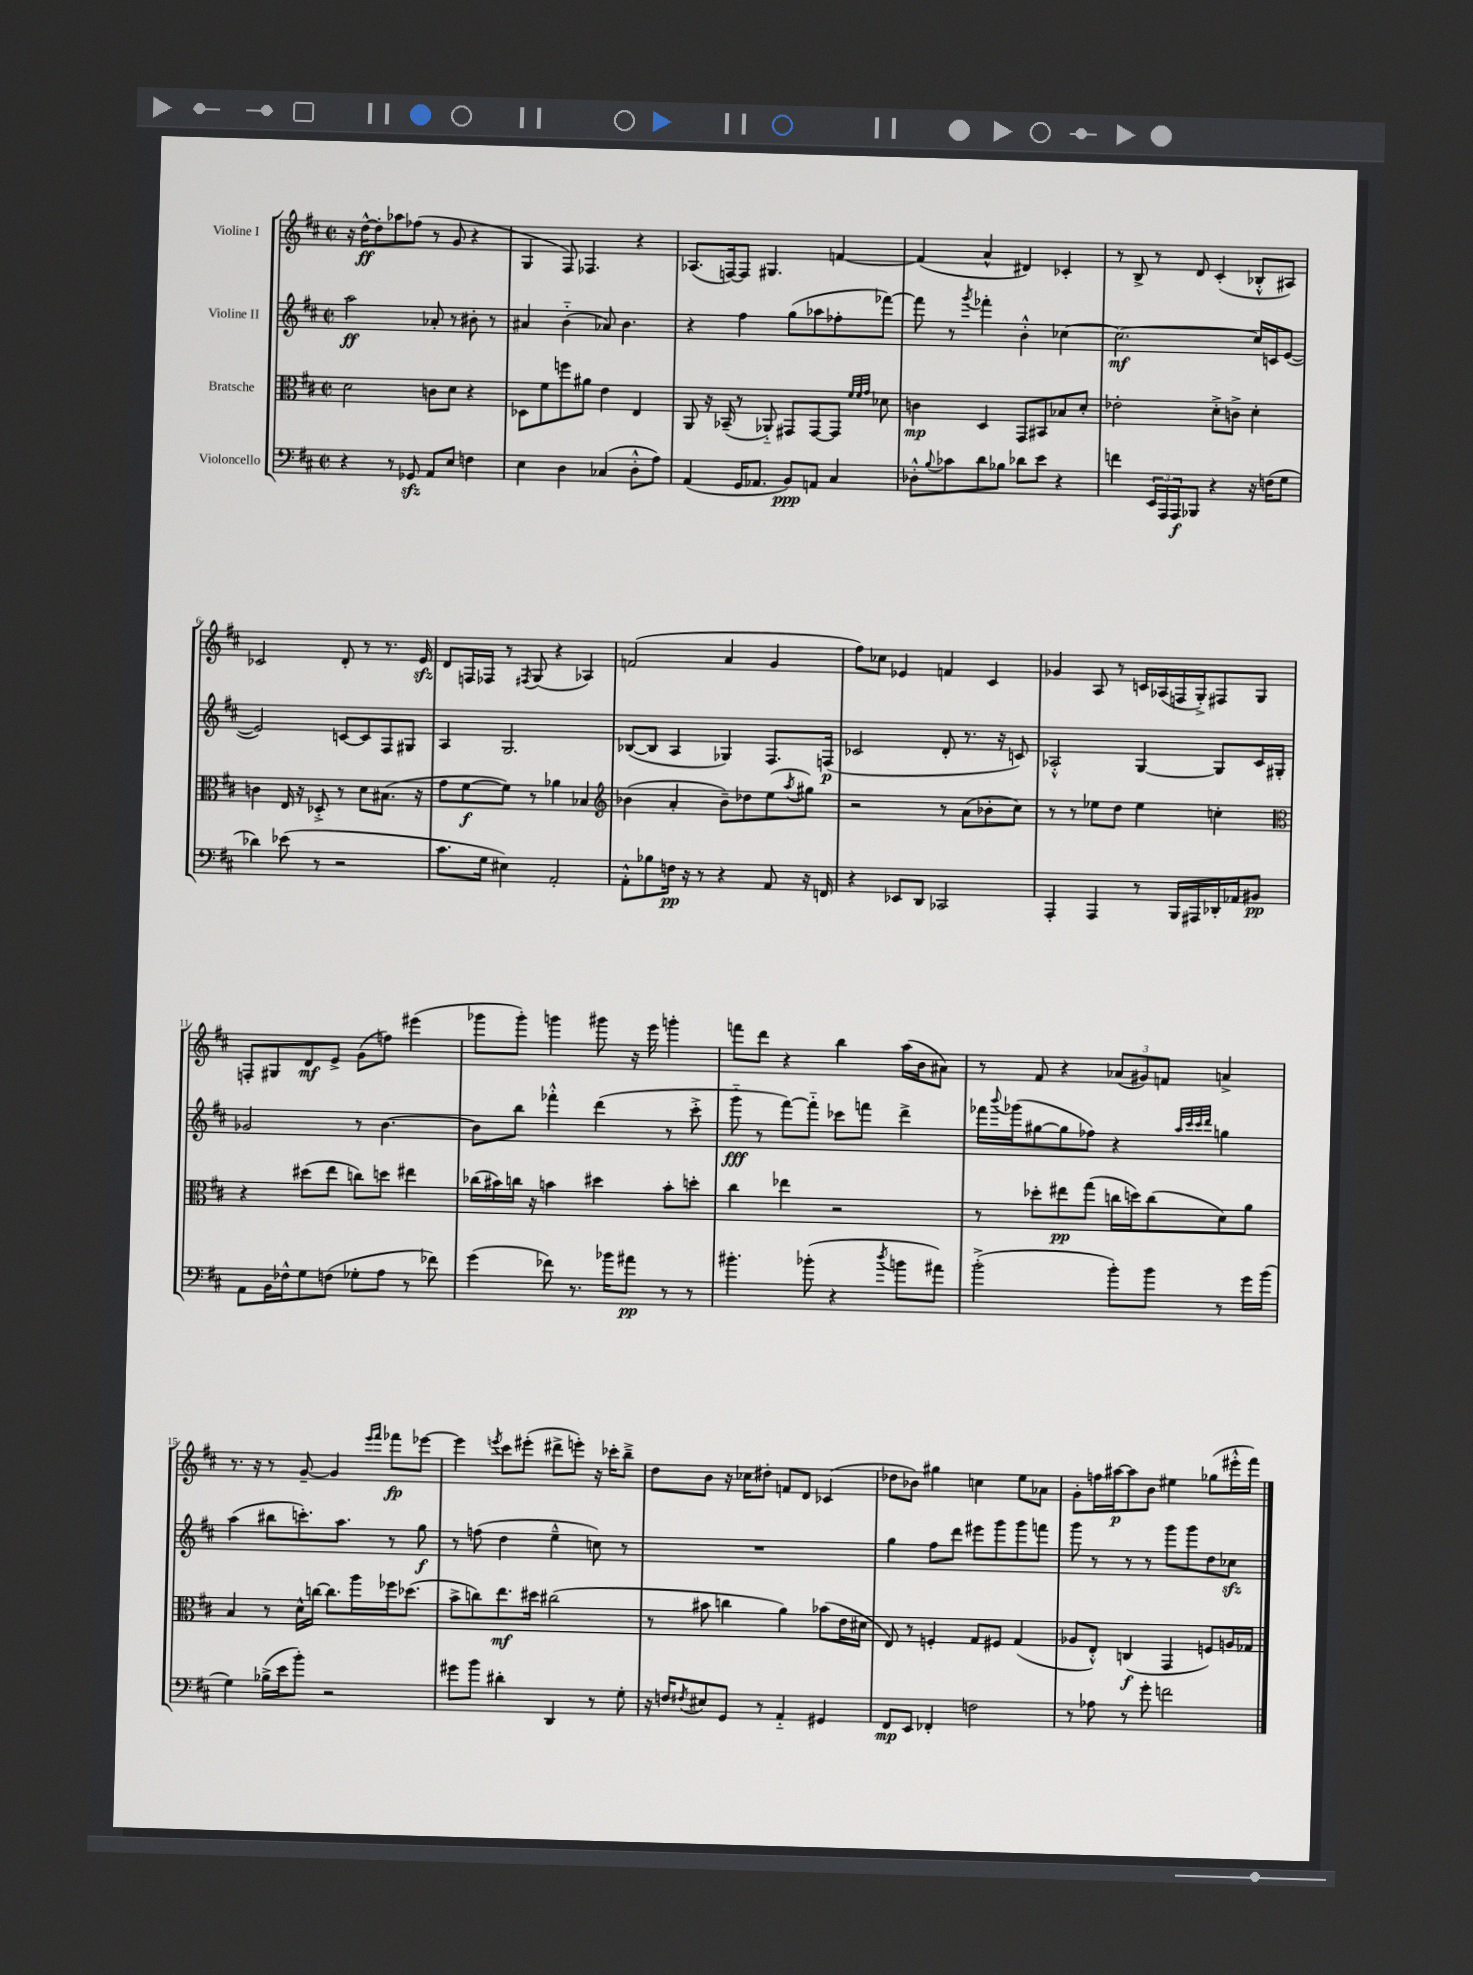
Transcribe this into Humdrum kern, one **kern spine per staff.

**kern	**dynam	**kern	**dynam	**kern	**dynam	**kern	**dynam
*part4	*part4	*part3	*part3	*part2	*part2	*part1	*part1
*staff4	*staff4	*staff3	*staff3	*staff2	*staff2	*staff1	*staff1
*I"Violoncello	*	*I"Bratsche	*	*I"Violine II	*	*I"Violine I	*
*clefF4	*	*clefC3	*	*clefG2	*	*clefG2	*
*k[f#c#]	*	*k[f#c#]	*	*k[f#c#]	*	*k[f#c#]	*
*M2/2	*	*M2/2	*	*M2/2	*	*M2/2	*
*met(c|)	*	*met(c|)	*	*met(c|)	*	*met(c|)	*
=1	=1	=1	=1	=1	=1	=1	=1
4r	.	2d\	.	2aa\	ff	16r	.
.	.	.	.	.	.	[16dd^^\KL	ff
.	.	.	.	.	.	8dd'\]	.
8r	.	.	.	.	.	8aa-X\	.
8GG-Xzz/	.	.	.	.	.	(8ff-X\J	.
8AA/L	.	8cn\L	.	8a-X'/	.	8r	.
8E/J	.	8d\J	.	8r	.	8g/	.
4Fn\	.	4r	.	8b#X'\	.	4r	.
.	.	.	.	8r	.	.	.
=2	=2	=2	=2	=2	=2	=2	=2
4E\	.	8D-X\L	.	4a#X/	.	4G/	.
.	.	8f#\	.	.	.	.	.
4D\	.	8ffn\	.	(4b\	.	8F#/)	.
.	.	8a#X\J	.	.	.	4.F-X/	.
(4C-X/	.	4e\	.	8a-X/)	.	.	.
.	.	.	.	4.b\	.	.	.
8D'^^\L	.	4E/	.	.	.	4r	.
8A\J)	.	.	.	.	.	.	.
=3	=3	=3	=3	=3	=3	=3	=3
(4AA/	.	8AA/	.	4r	.	(8.A-X/L	.
.	.	16r	.	.	.	.	.
.	.	(16BB-X~/	.	.	.	[16Fn/k)	.
16GG/KL	.	8r	.	4ff#\	.	8F/J]	.
8.AA-X/J	.	.	.	.	.	.	.
.	.	8AA-X/)	.	.	.	4.G#X/	.
8BB/L)	ppp	8GG#X/L	.	(8gg\L	.	.	.
8AAn/J	.	[8GG#/	.	8aa-X\	.	.	.
4C#/	.	8GG#/J]	.	8ff-X'\	.	[4fn/	.
.	.	32qqf#/LLL	.	.	.	.	.
.	.	32qqf#/	.	.	.	.	.
.	.	32qqg/JJJ	.	.	.	.	.
.	.	8d-X\	.	[8fff-X\J)	.	.	.
=4	=4	=4	=4	=4	=4	=4	=4
8D-X'^^\L	.	4cn\	mp	8fff-\]	.	(4f/]	.
8qqB/	.	.	.	.	.	.	.
8c-X\	.	.	.	8r	.	.	.
.	.	.	.	8qggg/	.	.	.
8d\	.	4D/	.	4fff-X'\	.	4a^^/	.
8B-X\J	.	.	.	.	.	.	.
8d-X\L	.	8GG/L	.	4b'^^\	.	4d#X/)	.
8e\J	.	8BB#X/	.	.	.	.	.
4r	.	8B-X/	.	[4cc-X\	.	4c-X'/	.
.	.	8d'/J	.	.	.	.	.
=5	=5	=5	=5	=5	=5	=5	=5
4fn\	.	2e-X'\	.	2.cc-\_	mf	8r	.
.	.	.	.	.	.	8B^/	.
24EE/LL	.	.	.	.	.	8r	.
24AAA/	.	.	.	.	.	.	.
24AAA/J	f	.	.	.	.	.	.
8BBB-X/J	.	.	.	.	.	8d/	.
4r	.	8d'^\L	.	.	.	(4c#'/	.
.	.	8cn^\J	.	.	.	.	.
16r	.	4d'\	.	16cc-/LL]	.	8B-X'^^/L	.
(16Fn\KL	.	.	.	16cn/J	.	.	.
8G\J	.	.	.	([8e/J	.	8A#X/J)	.
!!LO:LB:g=z
=6	=6	=6	=6	=6	=6	=6	=6
4d-X\)	.	4cn\	.	2e/])	.	2c-X/	.
(8e-X\	.	16E/	.	.	.	.	.
.	.	16r	.	.	.	.	.
8r	.	8D-X'^/	.	.	.	.	.
2r	.	8r	.	[8cn/L	.	8d'/	.
.	.	8d\L	.	8c/]	.	8r	.
.	.	(8.B#X\J	.	8F#/	.	8.r	.
.	.	.	.	8G#X/J	.	.	.
.	.	16r	.	.	.	16ezz/	.
=7	=7	=7	=7	=7	=7	=7	=7
8.c#\L	.	8g\L	.	4A/	.	8d/L	.
.	.	[8f#\	f	.	.	16Fn/L	.
16G\Jk	.	.	.	.	.	16F-X/JJ	.
4E#X\)	.	8f#\J])	.	2.G/	.	8r	.
.	.	.	.	.	.	8qF#X/	.
.	.	8r	.	.	.	(8G/	.
2AA'/	.	4a-X\	.	.	.	4r	.
.	.	4B-X/	.	.	.	4A-X/)	.
=8	=8	=8	=8	=8	=8	=8	=8
*	*	*clefG2	*	*	*	*	*
8AA'^^\L	.	(4b-X\	.	([8B-X/L	.	(2fn/	.
8B-X\	.	.	.	8B-/J]	.	.	.
16Fn\Jk	pp	4a'/	.	4A/	.	.	.
16r	.	.	.	.	.	.	.
8r	.	.	.	.	.	.	.
4r	.	8b-~\L)	.	4G-X/)	.	4a/	.
.	.	8dd-X\	.	.	.	.	.
8AA/	.	(8ee\	.	8.F#/L	.	4g/	.
.	.	8qaa/	.	.	.	.	.
16r	.	8gg#X\J)	.	.	.	.	.
16FFn/	.	.	.	(16Fn/Jk	p	.	.
=9	=9	=9	=9	=9	=9	=9	=9
4r	.	2r	.	2c-X/	.	8ff#\L)	.
.	.	.	.	.	.	8cc-X\J	.
8EE-X/L	.	.	.	.	.	4e-X/	.
8DD/J	.	.	.	.	.	.	.
2CC-X/	.	8r	.	8d'/	.	4fn/	.
.	.	(8a\L	.	8.r	.	.	.
.	.	8b-X'\	.	.	.	4c#/	.
.	.	.	.	16r	.	.	.
.	.	8cc#\J)	.	8cn/)	.	.	.
=10	=10	=10	=10	=10	=10	=10	=10
4AAA'/	.	8r	.	2A-X'^^/	.	4g-X/	.
.	.	8r	.	.	.	.	.
4AAA/	.	8ee-X\L	.	.	.	8A/	.
.	.	8dd\J	.	.	.	8r	.
8r	.	4ee-\	.	[4G/	.	16cn/LL	.
.	.	.	.	.	.	(16A-X/	.
16BBB/LL	.	.	.	.	.	16Fn/	.
16AAA#X/	.	.	.	.	.	16G'^/J)	.
16DD-X'/	.	4ccn'\	.	8G/L]	.	8F#X/	.
16AA-X/J	.	.	.	.	.	.	.
8BB#X/J	pp	.	.	16c#/L	.	8G/J	.
.	.	.	.	16G#X'/JJ	.	.	.
!!LO:LB:g=z
=11	=11	=11	=11	=11	=11	=11	=11
*	*	*clefC3	*	*	*	*	*
8AA\L	.	4r	.	2g-X/	.	8Fn'/L	.
16BB\L	.	.	.	.	.	8G#X/	.
16F-X^^\J	.	.	.	.	.	.	.
8G\	.	(8dd#X\L	.	.	.	8d/	mf
(8Fn\J	.	8ee\J	.	.	.	8e^/J	.
8G-X'\L	.	8ccn\L)	.	8r	.	(8g\L	.
8A\J	.	8ddn\J	.	[4.b\	.	8ffn\J)	.
8r	.	4ee#X\	.	.	.	(4eee#X\	.
8f-X\)	.	.	.	.	.	.	.
=12	=12	=12	=12	=12	=12	=12	=12
(4g\	.	(16cc-X\LL	.	8b\L]	.	8ggg-X\L	.
.	.	16b#X\)	.	.	.	.	.
.	.	16ccn\JJ	.	8bb\J	.	8ggg-'\J)	.
.	.	16r	.	.	.	.	.
8f-X\)	.	4bn\	.	4fff-X'^^\	.	4gggn\	.
8.r	.	.	.	.	.	.	.
.	.	4dd#X\	.	(4ddd\	.	8ggg#X\	.
16b-X\KL	.	.	.	.	.	.	.
8a#X\J	pp	.	.	.	.	16r	.
.	.	.	.	.	.	16eee\	.
8r	.	8b'\L	.	8r	.	4gggn'\	.
8r	.	8ddn'\J	.	8ccc#'^\	.	.	.
=13	=13	=13	=13	=13	=13	=13	=13
4.b#X'\	.	4cc#\	.	8ggg\	fff	8fffn\L	.
.	.	.	.	8r	.	8ddd\J	.
.	.	4ee-X\	.	[8fff#\L)	.	4r	.
(8b-X'\	.	.	.	8fff#\J]	.	.	.
4r	.	2r	.	8ccc-X\L	.	4bb\	.
.	.	.	.	8fffn\J	.	.	.
8qdd/	.	.	.	.	.	.	.
8bn\L	.	.	.	4ddd^\	.	(16aa\LL	.
.	.	.	.	.	.	16b\J	.
8a#X\J)	.	.	.	.	.	8a#X\J)	.
=14	=14	=14	=14	=14	=14	=14	=14
(2b'^\	.	8r	.	16fff-X\LL	.	8r	.
.	.	.	.	8qqbbb/	.	.	.
.	.	.	.	(16ggg-X\J	.	.	.
.	.	8dd-X'\L	.	[8gg#X\	.	8f#/	.
.	.	8ee#X\	pp	8gg#\]	.	4r	.
.	.	(8gg\J	.	8ff-X\J)	.	.	.
8b'\L)	.	16ccn\LL	.	4r	.	(12a-X/L	.
.	.	16ddn\J)	.	.	.	.	.
.	.	.	.	.	.	12g#X/)	.
8b\J	.	(8cc\	.	.	.	.	.
.	.	.	.	.	.	12fn/J	.
.	.	.	.	32qqaa/LLL	.	.	.
.	.	.	.	32qqccc#/	.	.	.
.	.	.	.	32qqccc#/	.	.	.
.	.	.	.	32qqddd/JJJ	.	.	.
8r	.	8d\)	.	4ggn\	.	4an^/	.
16g\LL	.	8a\J	.	.	.	.	.
(16b\JJ	.	.	.	.	.	.	.
!!LO:LB:g=z
=15	=15	=15	=15	=15	=15	=15	=15
4G\)	.	4B/	.	(4aa\	.	8.r	.
.	.	.	.	.	.	16r	.
(16B-X^\LL	.	8r	.	8bb#X\L	.	8r	.
16e\J	.	.	.	.	.	.	.
8b'\J)	.	16d^^\LL	.	8.cccn'\)	.	[8g~/	.
.	.	[16ccn\JJ	.	.	.	.	.
2r	.	8.cc\L]	.	.	.	4g/]	.
.	.	.	.	8.aa\J	.	.	.
.	.	16aa\L	.	.	.	.	.
.	.	.	.	.	.	16qqeee/LL	.
.	.	.	.	.	.	16qqfff#/JJ	.
.	.	16ff-X\J	.	8r	.	8fff-X\L	fp
.	.	(8.dd-X\J	.	.	.	.	.
.	.	.	.	8gg\	f	[8eee-X\J	.
=16	=16	=16	=16	=16	=16	=16	=16
8g#X\L	.	8b^\L	.	8r	.	4eee-\]	.
8b\J	.	8ccn\)	.	(8ffn\	.	.	.
.	.	.	.	.	.	8qeeen/	.
4d#X'\	.	8.ee\	mf	4dd\	.	8ccc#\L	.
.	.	.	.	.	.	(8eee#X'\J	.
.	.	16dd#X\Jk	.	.	.	.	.
4DD/	.	(2cc#X\	.	4ee~^^\	.	8ddd#X^\L	.
.	.	.	.	.	.	8eeen'\J)	.
8r	.	.	.	8ccn\)	.	16r	.
.	.	.	.	.	.	16ccc-X'\KL	.
8G'\	.	.	.	8r	.	8bb~^\J	.
=17	=17	=17	=17	=17	=17	=17	=17
16r	.	8r	.	1r	.	8dd\L	.
16Fn/KL	.	.	.	.	.	.	.
8qF#X/	.	.	.	.	.	.	.
8E#X/	.	8b#X\	.	.	.	8b\J	.
8GG/J	.	4ccn\	.	.	.	16r	.
.	.	.	.	.	.	16cc-X\KL	.
8r	.	.	.	.	.	8dd#X'\J	.
4AA/	.	4a\)	.	.	.	8fn/L	.
.	.	.	.	.	.	8d/J	.
4GG#X/	.	(8b-X\L	.	.	.	(4c-X/	.
.	.	16e\L	.	.	.	.	.
.	.	16d#X\JJ	.	.	.	.	.
=18	=18	=18	=18	=18	=18	=18	=18
8FF#/L	mp	8E/)	.	4gg\	.	8dd-X\L	.
8EE/J	.	8r	.	.	.	8b-X\J)	.
4FF-X'/	.	4Fn'/	.	8ff#\L	.	4gg#X\	.
.	.	.	.	8ddd\J	.	.	.
2Fn\	.	8G/L	.	8eee#X\L	.	4ccn\	.
.	.	8F#X/J	.	8ggg\	.	.	.
.	.	(4G/	.	8ggg\	.	8ee\L	.
.	.	.	.	8fffn\J	.	8a-X\J	.
=19	=19	=19	=19	=19	=19	=19	=19
8r	.	8A-X/L	.	8ggg\	.	8g'\L	.
8A-X\	.	8E'^^/J)	.	8r	.	16ffn\L	.
.	.	.	.	.	.	[16aa#X\J	p
8r	.	(4Cn/	f	8r	.	8aa#\]	.
8g'\	.	.	.	8r	.	8b\J	.
2fn\	.	4GG/	.	8ggg\L	.	4ee#X\	.
.	.	.	.	8ggg\	.	.	.
.	.	8Fn/L)	.	8dd\	.	(8gg-X\L	.
.	.	16An/L	.	8cc-Xzz\J	.	16eee#X'^^\L	.
.	.	16G-X/JJ	.	.	.	16fff#\JJ)	.
==	==	==	==	==	==	==	==
*-	*-	*-	*-	*-	*-	*-	*-
